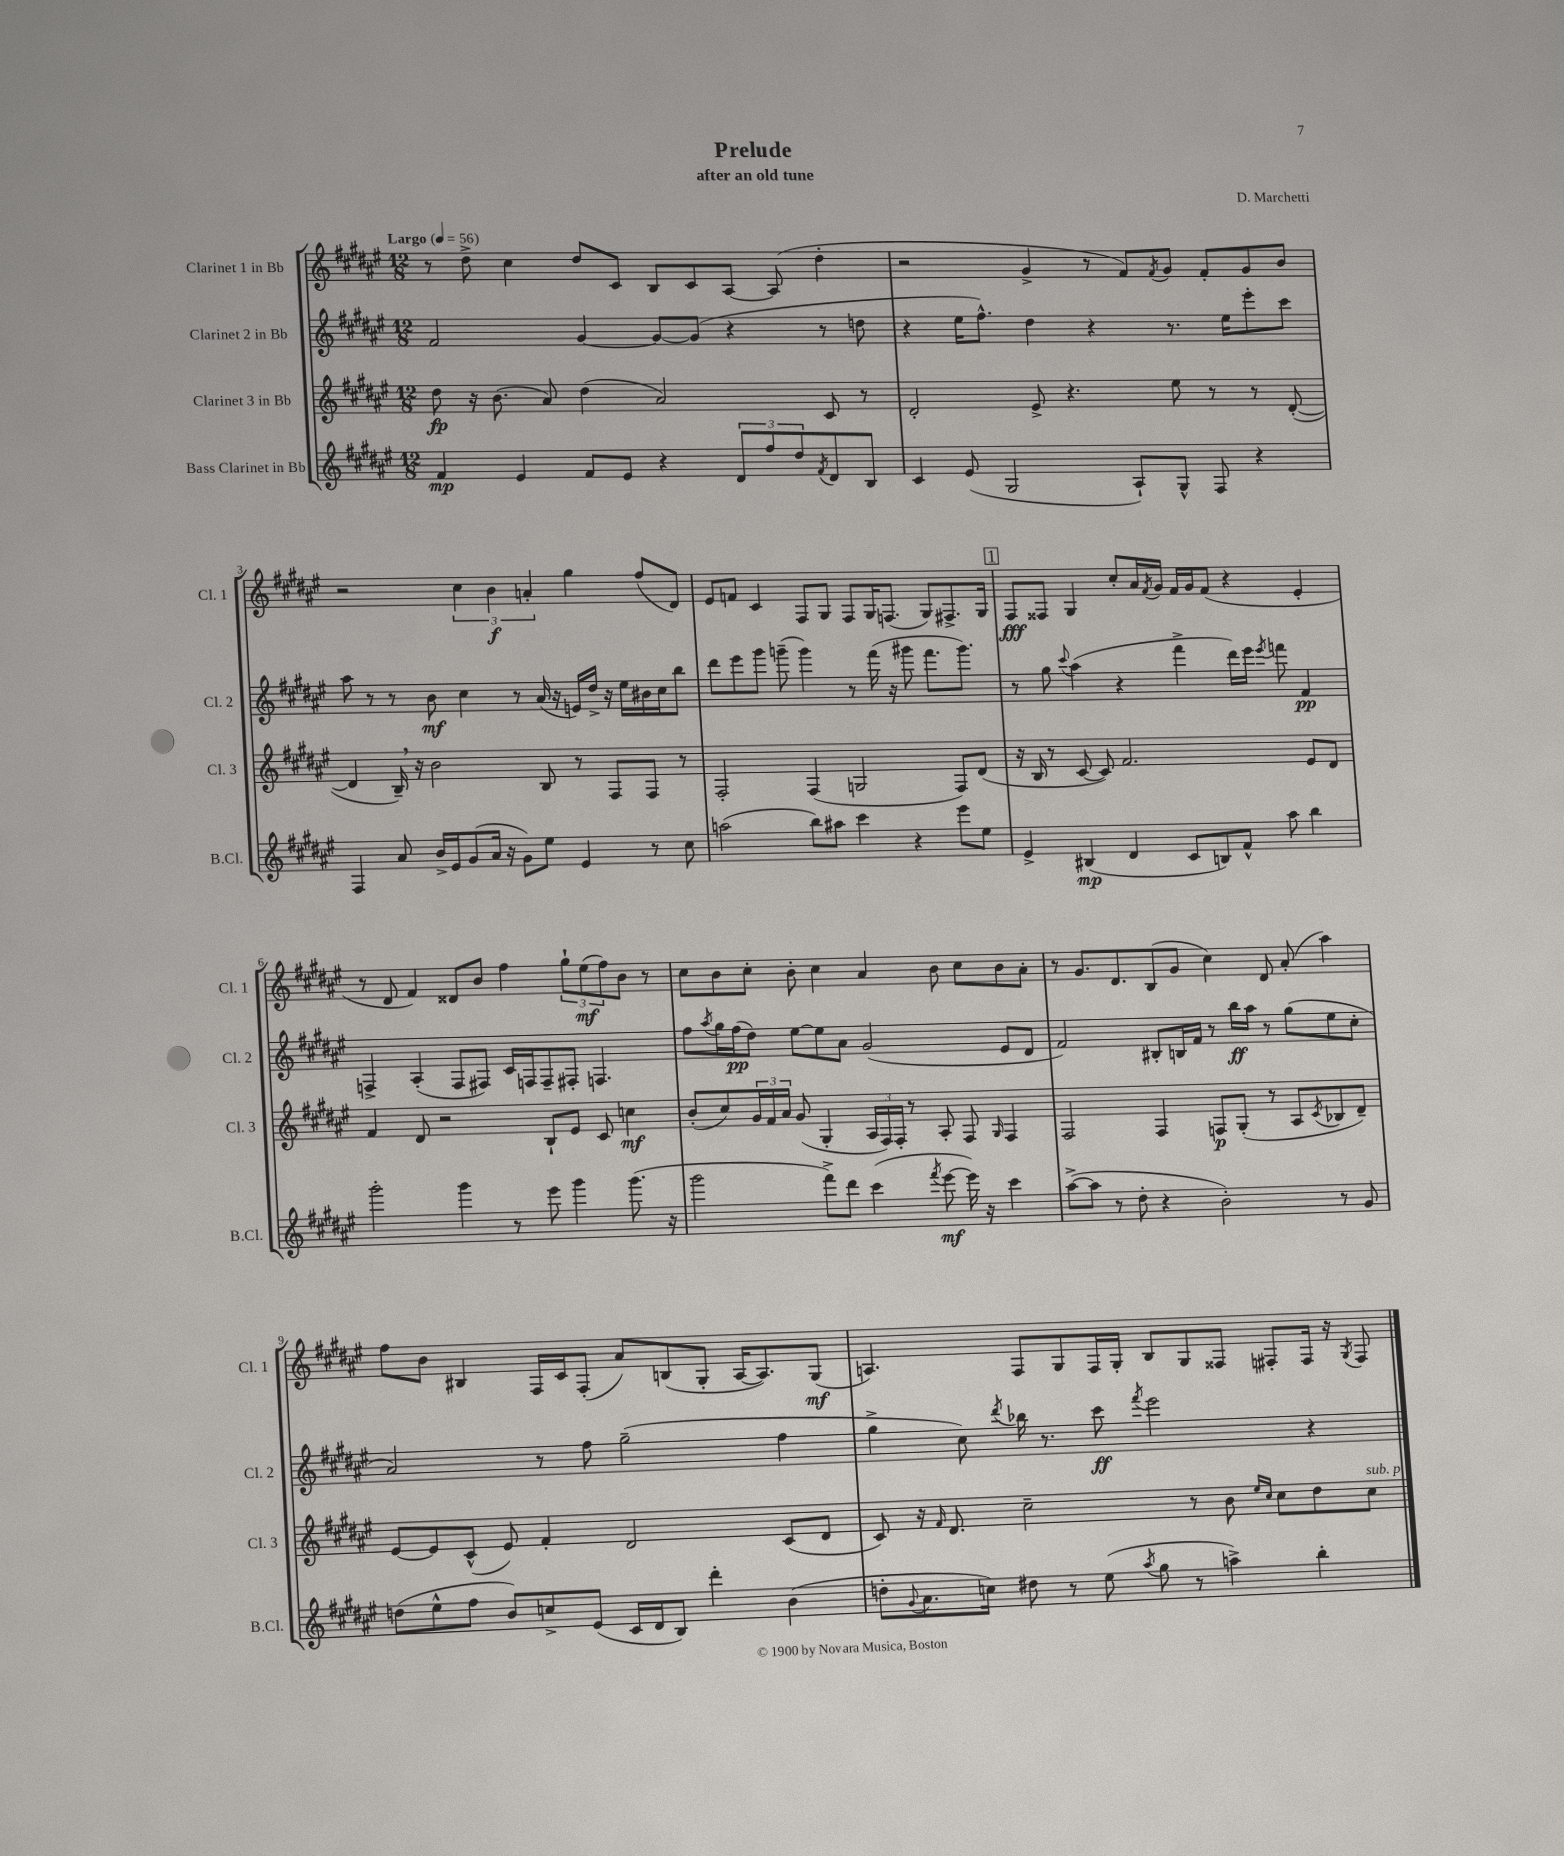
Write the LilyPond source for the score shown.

\header { title = "Prelude" composer = "D. Marchetti" subtitle = "after an old tune" }
<<
\new StaffGroup <<
\new Staff = "s0" \with { instrumentName = "Clarinet 1 in Bb" shortInstrumentName = "Cl. 1" } {
    \clef treble \key fis \major \numericTimeSignature \time 12/8 \tempo "Largo" 4 = 56
    r8 dis''8-> cis''4 dis''8 cis'8 b8 cis'8 ais8~ ais8( dis''4-. |
    r2 gis'4-> r8 fis'8) \acciaccatura { fis'8 } gis'8 fis'8-. gis'8 b'8 |
    r2 \tuplet 3/2 { cis''4 b'4\f a'4-. } gis''4 fis''8( dis'8) |
    eis'8 f'8 cis'4 fis8 gis8 fis8 gis16 f8.( gis8) fis8.-> gis16 |
    \mark \markup { \box "1" } fis8\fff fisis8 gis4 cis''8-. ais'16 \acciaccatura { fis'8 } gis'16 fis'16 gis'16 fis'8( r4 eis'4-. |
    r8 dis'8 fis'4) disis'8 b'8 fis''4 \tuplet 3/2 { gis''8-! eis''8\mf( fis''8) } b'8 r8 |
    cis''8 b'8 cis''8-. b'8-. cis''4 ais'4 b'8 cis''8 b'8 ais'8-. |
    r8 gis'8. dis'8. b8( gis'8 cis''4) dis'8 ais'8-.( ais''4) |
    fis''8 b'8 bis4 fis16 cis'16 fis8-.( ais'8) b8( gis8-. ais16~ ais8.) gis8\mf( |
    a4.) fis8 gis8 fis16 gis16-. b8 gis8 fisis8 fis8-. fis16 r16 \acciaccatura { gis8 } fis8 \bar "|." |
}
\new Staff = "s1" \with { instrumentName = "Clarinet 2 in Bb" shortInstrumentName = "Cl. 2" } {
    \clef treble \key fis \major \numericTimeSignature \time 12/8
    fis'2 gis'4~ gis'8~ gis'8( r4 r8 d''8 |
    r4 eis''16 fis''8.-^) dis''4 r4 r8. eis''16 eis'''8-. cis'''8 |
    ais''8 r8 r8 b'8\mf cis''4 r8 ais'16( r16 e'16) dis''16-> r16 eis''16 bis'16 cis''16 b''8 |
    dis'''8 eis'''8 gis'''8 g'''8--( g'''4) r8 fis'''16( r16 gis'''8 fis'''8. gis'''8.) |
    \mark \markup { \box "1" } r8 gis''8 \appoggiatura { cis'''8 } ais''4( r4 fis'''4-> dis'''16) eis'''16 \acciaccatura { eis'''8 } f'''8 fis'4\pp |
    f4-> ais4-.( f8 fis8) cis'16 f16 f8-- fis8-. f4. |
    fis''8 \acciaccatura { ais''8 } gis''16 fis''16\pp( dis''8) eis''8~ eis''8 ais'8 gis'2( eis'8 dis'8 |
    fis'2) bis8-. b16 fis'16 r8 b''16\ff ais''16 r8 gis''8( eis''8 cis''8-. |
    ais'2) r8 fis''8 gis''2--( fis''4 |
    gis''4-> cis''8) \acciaccatura { dis'''8 } bes''16 r8. cis'''8\ff \acciaccatura { fis'''8 } eis'''2 r4 \bar "|." |
}
\new Staff = "s2" \with { instrumentName = "Clarinet 3 in Bb" shortInstrumentName = "Cl. 3" } {
    \clef treble \key fis \major \numericTimeSignature \time 12/8
    dis''8\fp r16 b'8.( ais'8) dis''4( ais'2) cis'8 r8 |
    dis'2-. eis'8-> r4. eis''8 r8 r8 dis'8~-.( |
    dis'4 b16--) \breathe r16 b'2 b8 r8 fis8 fis8 r8 |
    fis2-. fis4( g2 fis8) dis'8( |
    \mark \markup { \box "1" } r16 b16 r8 cis'8~ cis'8) fis'2. eis'8 dis'8 |
    fis'4 dis'8 r2 b8-! eis'8 cis'8 c''4\mf |
    b'8-.( cis''8) \tuplet 3/2 { gis'16 fis'16 ais'16 } gis'8( gis4-. \tuplet 3/2 { ais16 fis16) fis16-. } r8 ais8-. fis8 \grace { gis16 } fis4 |
    fis2 fis4 f8\p gis8-.( r8 ais8 \acciaccatura { cis'8 } bes8 dis'8--) |
    eis'8~ eis'8 cis'8-^( eis'8) fis'4-. dis'2 cis'8( dis'8 |
    cis'8) r16 \grace { fis'16 } dis'8. cis''2-- r8 b'8 \grace { eis''16 cis''16 } cis''8 dis''8 cis''8^\markup { \italic "sub. p" } \bar "|." |
}
\new Staff = "s3" \with { instrumentName = "Bass Clarinet in Bb" shortInstrumentName = "B.Cl." } {
    \clef treble \key fis \major \numericTimeSignature \time 12/8
    fis'4\mp eis'4 fis'8 eis'8 r4 \tuplet 3/2 { dis'8 fis''8 dis''8 } \acciaccatura { fis'8 } dis'8 b8 |
    cis'4 eis'8( gis2 ais8-!) gis8-^ fis8 r4 |
    fis4 ais'8 b'16-> eis'16 gis'8( ais'16 r16 gis'8) eis''8 eis'4 r8 cis''8 |
    a''2( b''8) ais''8 cis'''4 r4 eis'''8 eis''8 |
    \mark \markup { \box "1" } eis'4-> bis4\mp( dis'4 cis'8 b8) fis'8-^ ais''8 b''4 |
    gis'''2-. gis'''4 r8 eis'''8 gis'''4 gis'''8.( r16 |
    gis'''2 fis'''8->) dis'''8 cis'''4( \acciaccatura { fis'''8 } eis'''8~\mf eis'''16) r16 cis'''4 |
    ais''8~->( ais''8 r8 dis''8-. r4 b'2-.) r8 gis'8 |
    d''8( eis''8-^ fis''8 b'8) c''8-> eis'8( cis'16 dis'16 b8) dis'''4-. b'4( |
    d''8-. \appoggiatura { gis'8 } ais'8. c''16) dis''8 r8 eis''8( \acciaccatura { ais''8 } gis''8 r8 a''4->) b''4-. \bar "|." |
}
>>
>>
